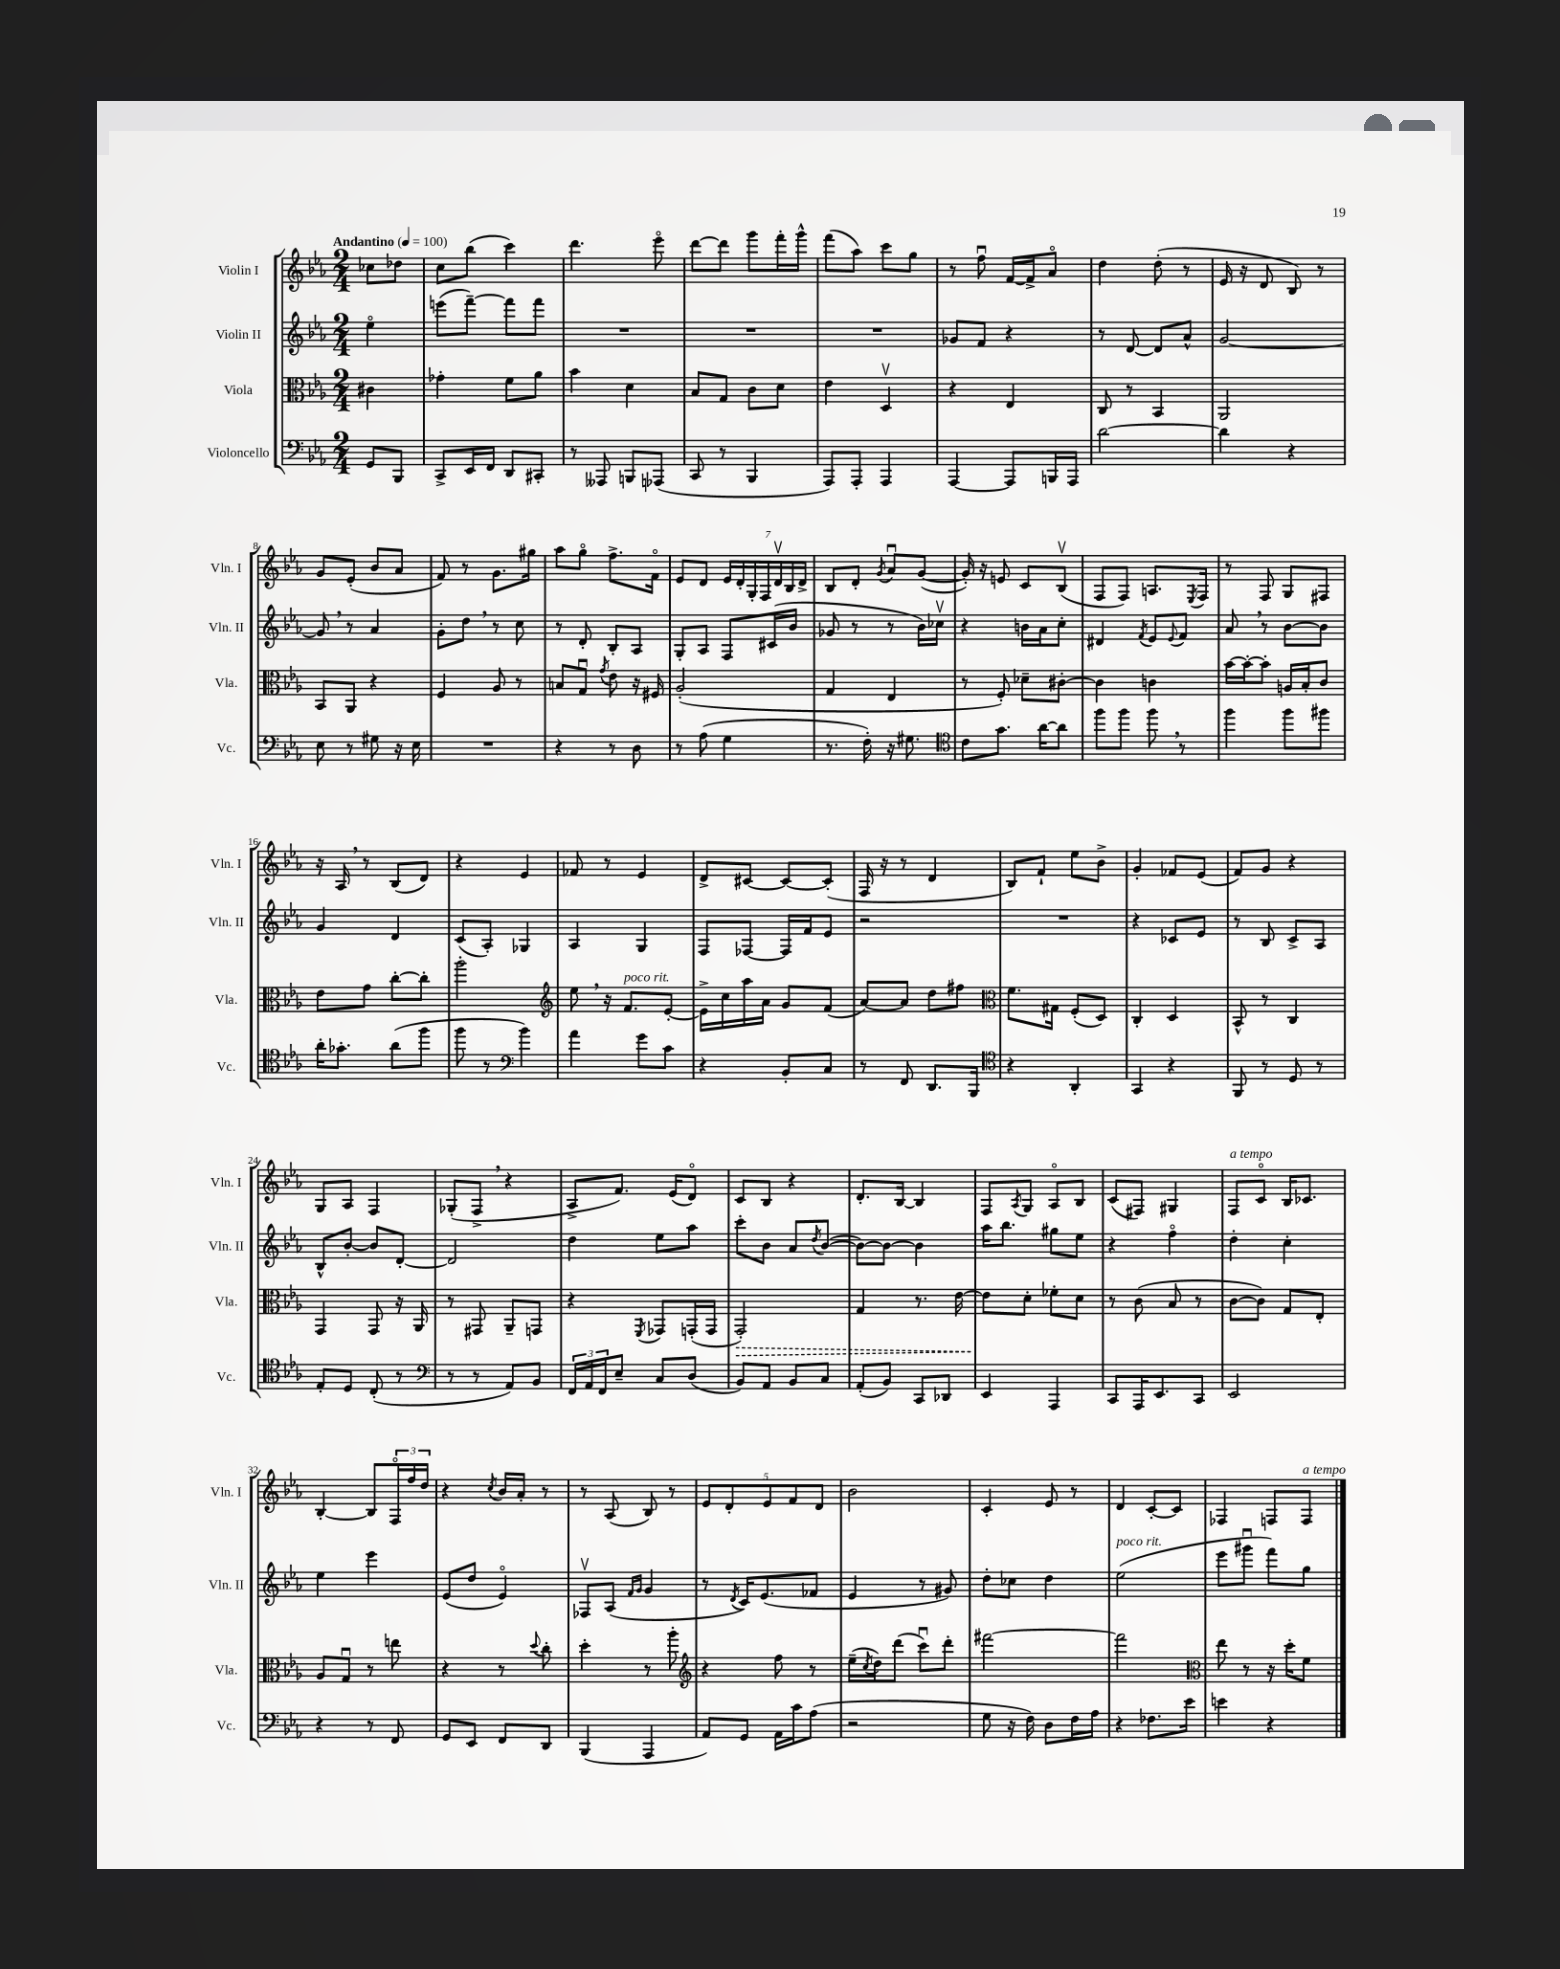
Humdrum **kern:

**kern	**kern	**dynam	**kern	**kern
*part4	*part3	*part3	*part2	*part1
*staff4	*staff3	*staff3	*staff2	*staff1
*I"Violoncello	*I"Viola	*	*I"Violin II	*I"Violin I
*I'Vc.	*I'Vla.	*	*I'Vln. II	*I'Vln. I
*clefF4	*clefC3	*	*clefG2	*clefG2
*k[b-e-a-]	*k[b-e-a-]	*	*k[b-e-a-]	*k[b-e-a-]
*M2/4	*M2/4	*	*M2/4	*M2/4
*MM100	*MM100	*	*MM100	*MM100
=	=	=	=	=
!	!	!	!	!LO:TX:a:B:t=Andantino
8GG/L	4c#X\	.	4ee-\	8cc-X\L
8BBB-/J	.	.	.	8dd-X\J
=1	=1	=1	=1	=1
8CC^/L	4g-X'\	.	(8eeen\L	8cc\L
16EE-/L	.	.	[8fff~\J)	(8bb-\J
16FF/JJ	.	.	.	.
8DD/L	8f\L	.	8fff\L]	4ccc\)
8CC#X'/J	8a-\J	.	8fff\J	.
=2	=2	=2	=2	=2
8r	4b-\	.	2r	4.ddd\
8AAA--X/	.	.	.	.
8BBBn/L	4d\	.	.	.
(8AAA-X/J	.	.	.	8eee-\
=3	=3	=3	=3	=3
8CC/	8B-/L	.	2r	[8ddd\L
8r	8G/J	.	.	8ddd\J]
4BBB-/	8c\L	.	.	8ggg\L
.	8d\J	.	.	16fff'\L
.	.	.	.	16ggg^^\JJ
=4	=4	=4	=4	=4
8AAA-/L)	4e-\	.	2r	(8fff\L
8AAA-'/J	.	.	.	8aa-\J)
4AAA-/	4Dv/	.	.	8ccc\L
.	.	.	.	8gg\J
=5	=5	=5	=5	=5
[4AAA-/	4r	.	8g-X/L	8r
.	.	.	8f/J	8ffu\
8AAA-/L]	4E-/	.	4r	[16f/LL
.	.	.	.	16f^/J]
16BBBn/L	.	.	.	8a-/J
16AAA-/JJ	.	.	.	.
=6	=6	=6	=6	=6
[2d\	8C/	.	8r	4dd\
.	8r	.	[8d/	.
.	4BB-/	.	8d/L]	(8dd'\
.	.	.	8a-^^/J	8r
=7	=7	=7	=7	=7
4d\]	2AA-/	.	[2g/	16e-/
.	.	.	.	16r
.	.	.	.	8d/
4r	.	.	.	8B-/)
.	.	.	.	8r
!!LO:LB:g=z
=8	=8	=8	=8	=8
8E-\	8BB-/L	.	8g,/]	8g/L
8r	8AA-/J	.	8r	(8e-'/J
8G#X\	4r	.	4a-/	8b-/L
16r	.	.	.	8a-/J
16E-\	.	.	.	.
=9	=9	=9	=9	=9
2r	4F/	.	8g'\L	8f/)
.	.	.	8dd,\J	8r
.	8A-/	.	8r	8.g\L
.	8r	.	8cc\	.
.	.	.	.	16gg#X\Jk
=10	=10	=10	=10	=10
4r	8Bn/L	.	8r	8aa-\L
.	8Gu/J	.	8d'/	8gg\J
.	8qg/	.	.	.
8r	8e-\	.	8B-'/L	8.ff^\L
8D\	16r	.	8A-/J	.
.	16F#X/	.	.	16f\Jk
=11	=11	=11	=11	=11
8r	(2A-'/	.	8G'/L	8e-/L
(8A-\	.	.	8A-/J	8d/J
4G\	.	.	8F/L	28e-/LL
.	.	.	.	28d'/
.	.	.	.	28G'/
.	.	.	.	28F/
.	.	.	(16c#X/L	.
.	.	.	.	28dv/
.	.	.	.	28B-/
.	.	.	16b-/JJ	.
.	.	.	.	28d^/JJ
=12	=12	=12	=12	=12
8.r	4G/	.	8g-X/	8B-/L
.	.	.	8r	8d'/J
16F'\)	.	.	.	.
.	.	.	.	8qg/
16r	4E-/	.	8r	8a-u/L
8.G#X\	.	.	.	.
.	.	.	16b-\LL)	([8g/J
.	.	.	16cc-Xv\JJ	.
=13	=13	=13	=13	=13
*clefC4	*	*	*	*
8c\L	8r	.	4r	16g'/])
.	.	.	.	16r
8.g\J	8F'/)	.	.	8en/
.	8d-X~\L	.	16bn\LL	8c/L
[16a-\KL	.	.	16a-\J	.
8a-\J]	[8c#X'\J	.	8cc'\J	(8B-v/J
=14	=14	=14	=14	=14
8ff\L	4c#\]	.	4d#X/	8F/L
8ff\J	.	.	.	8F/J)
.	.	.	8qf/	.
8ff,\	4cn\	.	8e-/L	8.An/L
.	.	.	8qqe-/	.
8r	.	.	8f/J	.
.	.	.	.	8qE-/
.	.	.	.	16F/Jk
=15	=15	=15	=15	=15
4ff\	[16b-\LL	.	8a-,/	8r
.	16b-'\J_	.	.	.
.	8b-'\J]	.	8r	8F/
8ff\L	16An/LL	.	[8b-\L	8G/L
.	16B-'/J	.	.	.
8ff#X\J	8c/J	.	8b-\J]	8F#X/J
!!LO:LB:g=z
=16	=16	=16	=16	=16
16a-'\KL	8e-\L	.	4g/	16r
8.g-X'\J	.	.	.	16A-,/
.	8g\J	.	.	8r
(8a-\L	[8cc'\L	.	4d/	(8B-/L
8ff\J	8cc'\J]	.	.	8d/J)
=17	=17	=17	=17	=17
8ff\	2aa-'\	.	(8c/L	4r
8r	.	.	8A-'/J)	.
*clefF4	*	*	*	*
4b-\)	.	.	4G-X/	4e-/
=18	=18	=18	=18	=18
*	*clefG2	*	*	*
4a-\	8ee-,\	.	4A-/	8f-X/
.	16r	.	.	8r
!	!LO:TX:a:i:t=poco rit.	!	!	!
.	8.f/L	.	.	.
8g\L	.	.	4G/	4e-/
8c\J	[8e-'/J	.	.	.
=19	=19	=19	=19	=19
4r	16e-^\LL]	.	8F/L	8d^/L
.	16cc\	.	.	.
.	16aa-\	.	[8F-X/J	[8c#X/J
.	16a-\JJ	.	.	.
8BB-'/L	8g/L	.	16F-/LL]	8c#/L_
.	.	.	16f/J	.
8C/J	(8f/J	.	8e-/J	(8c#'/J]
=20	=20	=20	=20	=20
8r	[8a-/L)	.	2r	16F/
.	.	.	.	16r
8FF/	8a-/J]	.	.	8r
8.DD/L	8dd\L	.	.	4d/
.	8ff#X\J	.	.	.
16BBB-/Jk	.	.	.	.
=21	=21	=21	=21	=21
*clefC4	*clefC3	*	*	*
4r	8.f\L	.	2r	8B-/L)
.	.	.	.	8f`/J
.	16G#X\Jk	.	.	.
4AA-'/	(8F'/L	.	.	8ee-\L
.	8D/J)	.	.	8b-^\J
=22	=22	=22	=22	=22
4GG/	4C'/	.	4r	4g'/
4r	4D/	.	8c-X/L	8f-X/L
.	.	.	8e-/J	(8e-/J
=23	=23	=23	=23	=23
8FF/	8BB-^^/	.	8r	8f/L)
8r	8r	.	8B-/	8g/J
8D/	4C/	.	8c^/L	4r
8r	.	.	8A-/J	.
!!LO:LB:g=z
=24	=24	=24	=24	=24
8E-'/L	4GG/	.	8B-^^/L	8G/L
8D/J	.	.	[8b-'/J	8A-/J
(8C'/	8GG/	.	8b-/L]	4F/
8r	16r	.	[8d'/J	.
.	16AA-/	.	.	.
=25	=25	=25	=25	=25
*clefF4	*	*	*	*
8r	8r	.	2d/]	(8G-X'/L
8r	8GG#X/	.	.	8F^,/J
8AA-/L)	8AA-~/L	.	.	4r
8BB-/J	8GGn/J	.	.	.
=26	=26	=26	=26	=26
24FF/LL	4r	.	4dd\	8A-^/L
24AA-/	.	.	.	.
24FF/J	.	.	.	.
8E-~/J	.	.	.	8.f/J)
.	8qFF/	.	.	.
8C/L	8GG-X/L	.	8ee-\L	.
.	.	.	.	(16e-/KL
(8D/J	(16GGn'/L	.	8aa-\J	8d/J)
.	16GG/JJ	.	.	.
=27	=27	=27	=27	=27
!	!	!LO:HP:b	!	!
8BB-/L)	2GG'/)	>	8ccc'\L	8c/L
8AA-/J	.	.	8b-\J	8B-/J
8BB-/L	.	.	8a-/L	4r
.	.	.	8qdd/	.
8C/J	.	.	([8b-/J	.
=28	=28	=28	=28	=28
(8AA-'/L	4G/	.	8b-\L_)	8.d'/L
8BB-/J)	.	.	8b-\J_	.
.	.	.	.	[16B-/Jk
8CC/L	8.r	.	4b-\]	4B-/]
8DD-X/J	.	.	.	.
.	[16e-\	.	.	.
=29	=29	=29	=29	=29
4EE-/	8e-\L]	.	16aa-\KL	8F/L
.	.	.	8.bb-\J	.
.	.	.	.	8qA-/
.	8d'\J	]	.	8G/J
4AAA-/	8f-X'\L	.	8gg#X\L	8A-/L
.	8d\J	.	8ee-\J	8B-/J
=30	=30	=30	=30	=30
8CC/L	8r	.	4r	(8c/L
16AAA-/K	(8c\	.	.	8F#X/J)
8.EE-/	.	.	.	.
.	8B-/	.	4ff\	4G#X/
8CC/J	8r	.	.	.
=31	=31	=31	=31	=31
!	!	!	!	!LO:TX:a:i:t=a tempo
2EE-/	[8c\L	.	4dd'\	8F/L
.	8c\J])	.	.	8c/J
.	8G/L	.	4cc'\	16B-/KL
.	.	.	.	8.c-X/J
.	8E-'/J	.	.	.
!!LO:LB:g=z
=32	=32	=32	=32	=32
4r	8A-/L	.	4ee-\	[4B-'/
.	8Gu/J	.	.	.
8r	8r	.	4eee-\	8B-/L]
8FF/	8een\	.	.	24F/L
.	.	.	.	24ff/
.	.	.	.	24dd/JJ
=33	=33	=33	=33	=33
8GG/L	4r	.	(8e-/L	4r
8EE-/J	.	.	8dd/J	.
.	.	.	.	8qcc/
8FF/L	8r	.	4e-/)	16b-/LL
.	.	.	.	16a-'/JJ
.	8qqdd/	.	.	.
8DD/J	8cc'\	.	.	8r
=34	=34	=34	=34	=34
(4BBB-/	4dd'\	.	8F-Xv/L	8r
.	.	.	(8A-/J	(8A-/
.	.	.	16qqf/LL	.
.	.	.	16qqg/JJ	.
4AAA-/	8r	.	4g/	8B-/)
.	8aa-'\	.	.	8r
=35	=35	=35	=35	=35
*	*clefG2	*	*	*
8AA-/L)	4r	.	8r	10e-/L
.	.	.	.	10d'/
.	.	.	8qd/	.
8GG/J	.	.	16c/KL)	.
.	.	.	(8.e-/	.
.	.	.	.	10e-/
16AA-\LL	8ff\	.	.	.
.	.	.	.	10f/
16c\J	.	.	.	.
(8A-\J	8r	.	8f-X/J	.
.	.	.	.	10d/J
=36	=36	=36	=36	=36
2r	(16ee-~\LL	.	4e-/	2b-\
.	8qcc/	.	.	.
.	16dd\J)	.	.	.
.	(8ddd\J	.	.	.
.	8cccu\L)	.	8r	.
.	8ddd'\J	.	8g#X/)	.
=37	=37	=37	=37	=37
8G\	[2fff#X\	.	8dd'\L	4c'/
16r	.	.	8cc-X\J	.
16F\)	.	.	.	.
8D\L	.	.	4dd\	8e-/
16F\L	.	.	.	8r
16A-\JJ	.	.	.	.
=38	=38	=38	=38	=38
!	!	!	!LO:TX:a:i:t=poco rit.	!
4r	2fff#\]	.	(2ee-\	4d/
8.F-X\L	.	.	.	[8c'/L
.	.	.	.	8c/J]
16e-\Jk	.	.	.	.
=39	=39	=39	=39	=39
*	*clefC3	*	*	*
4en\	8ee-\	.	8eee-\L	4F-X/
.	8r	.	8ggg#Xu\J	.
4r	16r	.	8fff\L)	8Fn/L
.	16dd'\KL	.	.	.
!	!	!	!	!LO:TX:a:i:t=a tempo
.	8f\J	.	8gg\J	8F/J
==	==	==	==	==
*-	*-	*-	*-	*-
